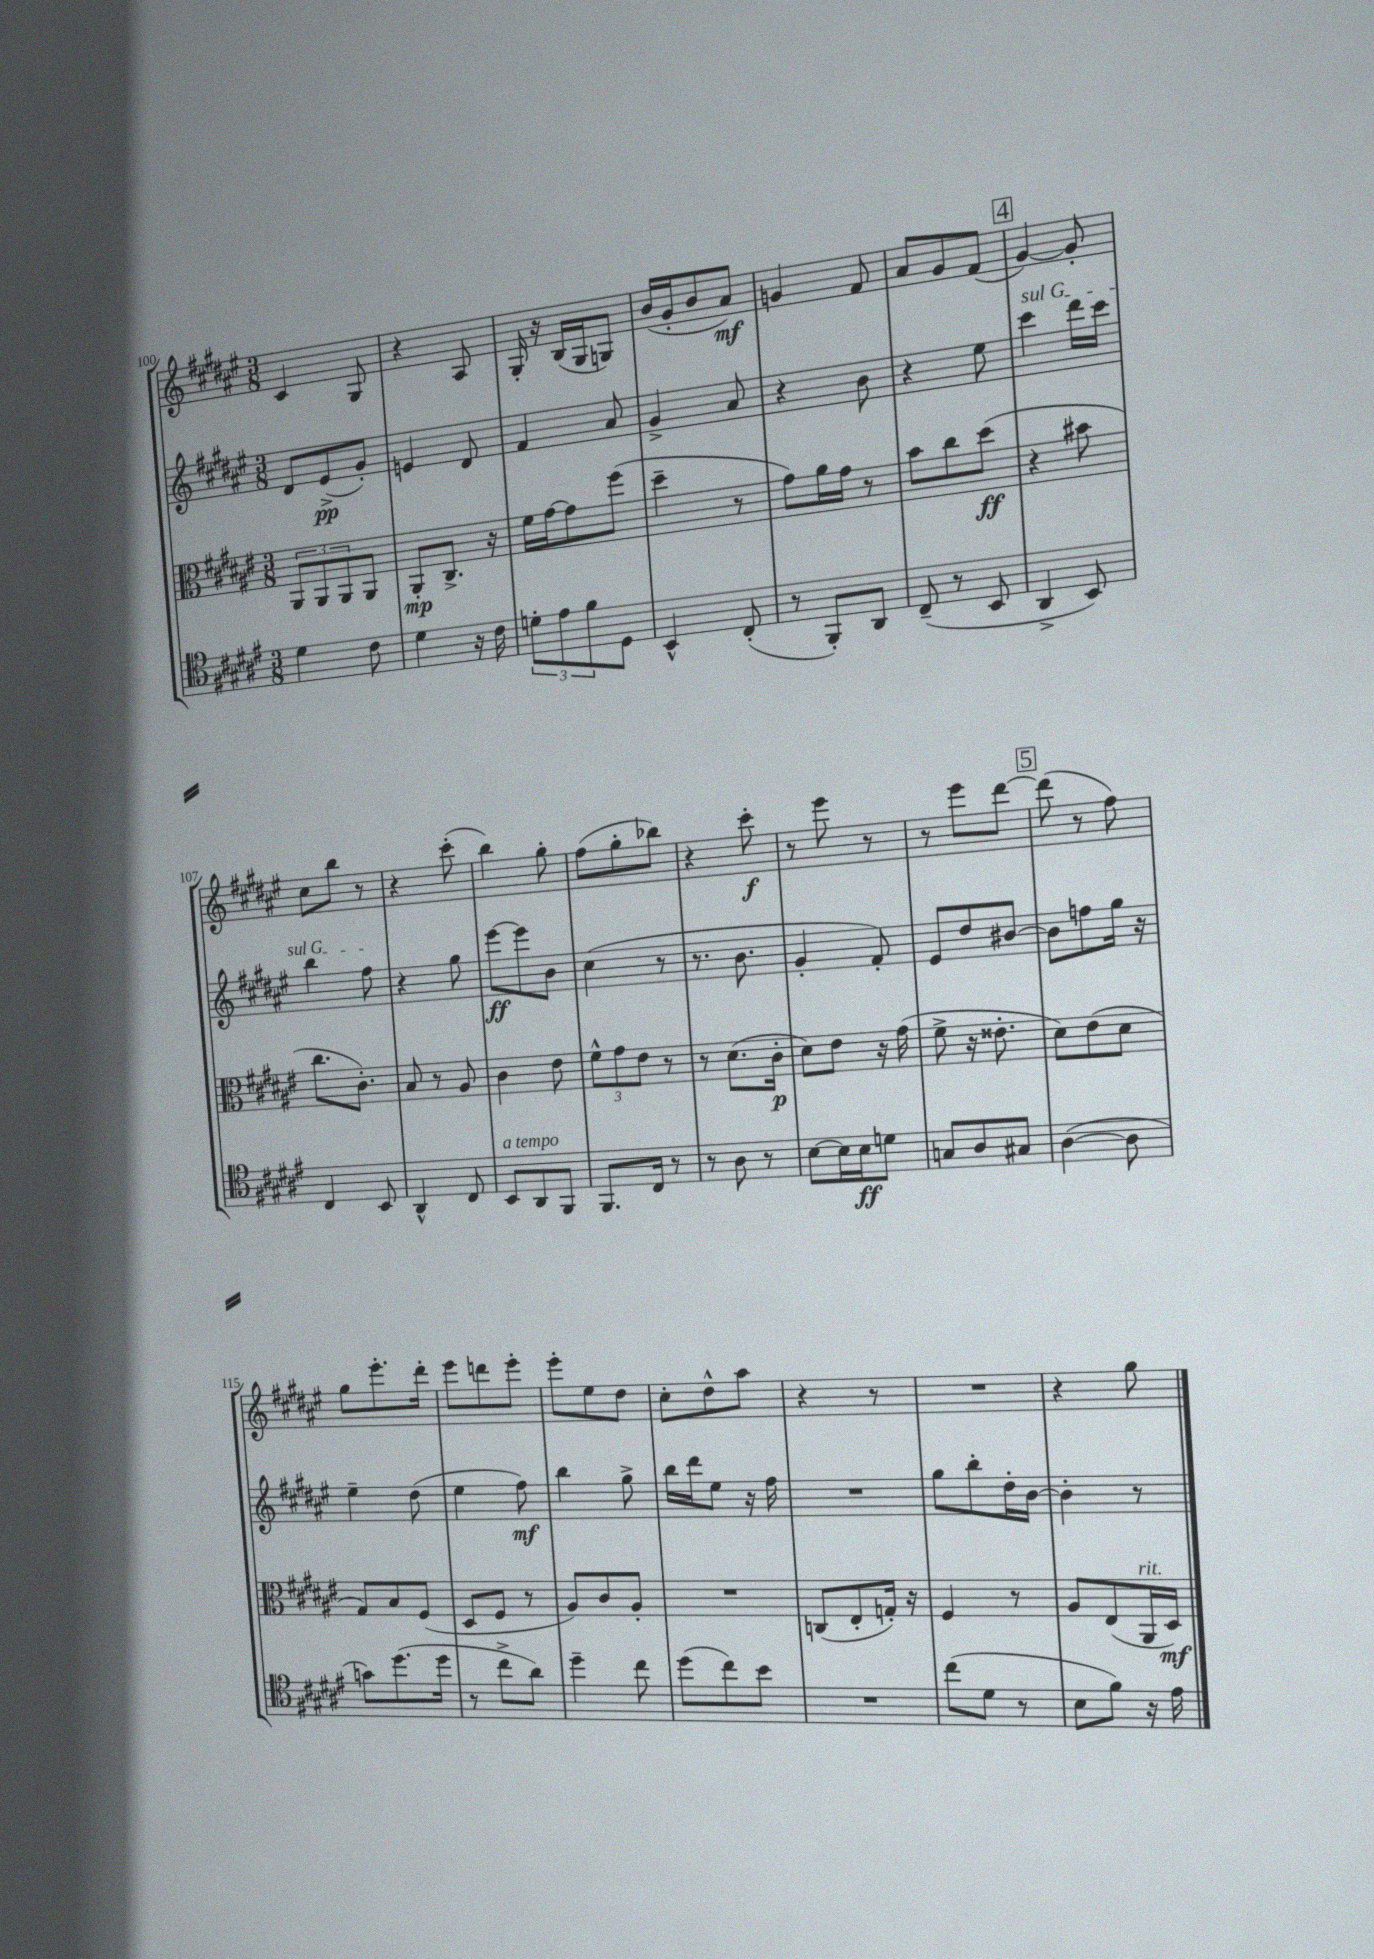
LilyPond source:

<<
\new StaffGroup <<
\new Staff = "s0" {
    \clef treble \key fis \major \numericTimeSignature \time 3/8
    cis'4 gis8 |
    r4 ais8 |
    gis16-. r16 b16( gis16 g8) |
    b'16( gis'16-. b'8 ais'8\mf) |
    g'4 fis'8 |
    ais'8 gis'8 fis'8( |
    \mark \markup { \box "4" } gis'4~) gis'8-. |
    cis''8 b''8 r8 |
    r4 cis'''8-.( |
    b''4) gis''8-. |
    fis''8( gis''8-. bes''8) |
    r4 cis'''8-.\f |
    r8 eis'''8 r8 |
    r8 eis'''8 dis'''8~ |
    \mark \markup { \box "5" } dis'''8( r8 fis''8) |
    gis''8 eis'''8.-. dis'''16-. |
    eis'''8 d'''8 eis'''8-. |
    eis'''8-. eis''8 dis''8 |
    cis''8-. dis''8-^ ais''8 |
    r4 r8 |
    R4. |
    r4 gis''8 \bar "|." |
}
\new Staff = "s1" {
    \clef treble \key fis \major \numericTimeSignature \time 3/8
    dis'8 eis'8->\pp( gis'8-.) |
    e'4 dis'8 |
    fis'4 ais'8 |
    gis'4-> ais'8 |
    r4 b'8 |
    r4 eis''8 |
    \mark \markup { \box "4" } \once \override TextSpanner.bound-details.left.text = \markup { \italic "sul G" } cis'''4\startTextSpan dis'''16 cis'''16 |
    b''4 fis''8\stopTextSpan |
    r4 gis''8 |
    eis'''8~\ff eis'''8 b'8 |
    cis''4( r8 |
    r8. b'8. |
    gis'4-. fis'8-.) |
    eis'8 dis''8 bis'8~ |
    \mark \markup { \box "5" } bis'8 f''8 gis''16 r16 |
    eis''4-- dis''8( |
    eis''4 fis''8\mf) |
    b''4 gis''8-> |
    b''16 dis'''16 eis''8 r16 fis''16 |
    R4. |
    gis''8 b''8-. dis''16-. b'16~ |
    b'4-. r8 \bar "|." |
}
\new Staff = "s2" {
    \clef alto \key fis \major \numericTimeSignature \time 3/8
    \tuplet 3/2 { ais,8 ais,8 ais,8 } ais,8 |
    ais,8-.\mp cis8.-> r16 |
    fis'16 gis'16~ gis'8 fis''8( |
    dis''4-- r8 |
    gis'8) ais'16 gis'16 r8 |
    b'8 cis''8 dis''8\ff( |
    \mark \markup { \box "4" } r4 bis'8 |
    cis''8. cis'8.-.) |
    b8 r8 ais8 |
    cis'4 eis'8 |
    \tuplet 3/2 { fis'8-^ gis'8 eis'8 } r8 |
    r8 dis'8.( cis'16-.\p |
    dis'8) eis'8 r16 gis'16( |
    fis'8-> r16 eisis'8.-. |
    \mark \markup { \box "5" } dis'8) eis'8( dis'8 |
    gis8) b8 fis8( |
    dis8 fis8 r8 |
    ais8) cis'8 ais8-. |
    R4. |
    c8( eis8-. g16-.) r16 |
    fis4 r8 |
    ais8 eis8( ais,16^\markup { \italic "rit." } dis16\mf) \bar "|." |
}
\new Staff = "s3" {
    \clef tenor \key fis \major \numericTimeSignature \time 3/8
    dis'4 cis'8 |
    dis'4 r16 cis'16 |
    \tuplet 3/2 { d'8-. eis'8 fis'8 } dis8 |
    b,4-^ cis8-.( |
    r8 fis,8-.) ais,8 |
    cis8--( r8 b,8 |
    \mark \markup { \box "4" } ais,4-> b,8) |
    cis4 b,8 |
    ais,4-^ cis8 |
    b,8^\markup { \italic "a tempo" } ais,8 fis,8 |
    fis,8. cis16 r8 |
    r8 ais8 r8 |
    b8~ b16 b16\ff d'8 |
    g8 ais8 gis8 |
    \mark \markup { \box "5" } ais4~( ais8 |
    g'8) dis''8.( dis''16 |
    r8 cis''8-> ais'8) |
    dis''4-- cis''8 |
    dis''8( cis''8) b'8 |
    R4. |
    cis''8( dis'8 r8 |
    b8 fis'8) r16 eis'16 \bar "|." |
}
>>
>>
\layout { \context { \Score currentBarNumber = #100 } }
